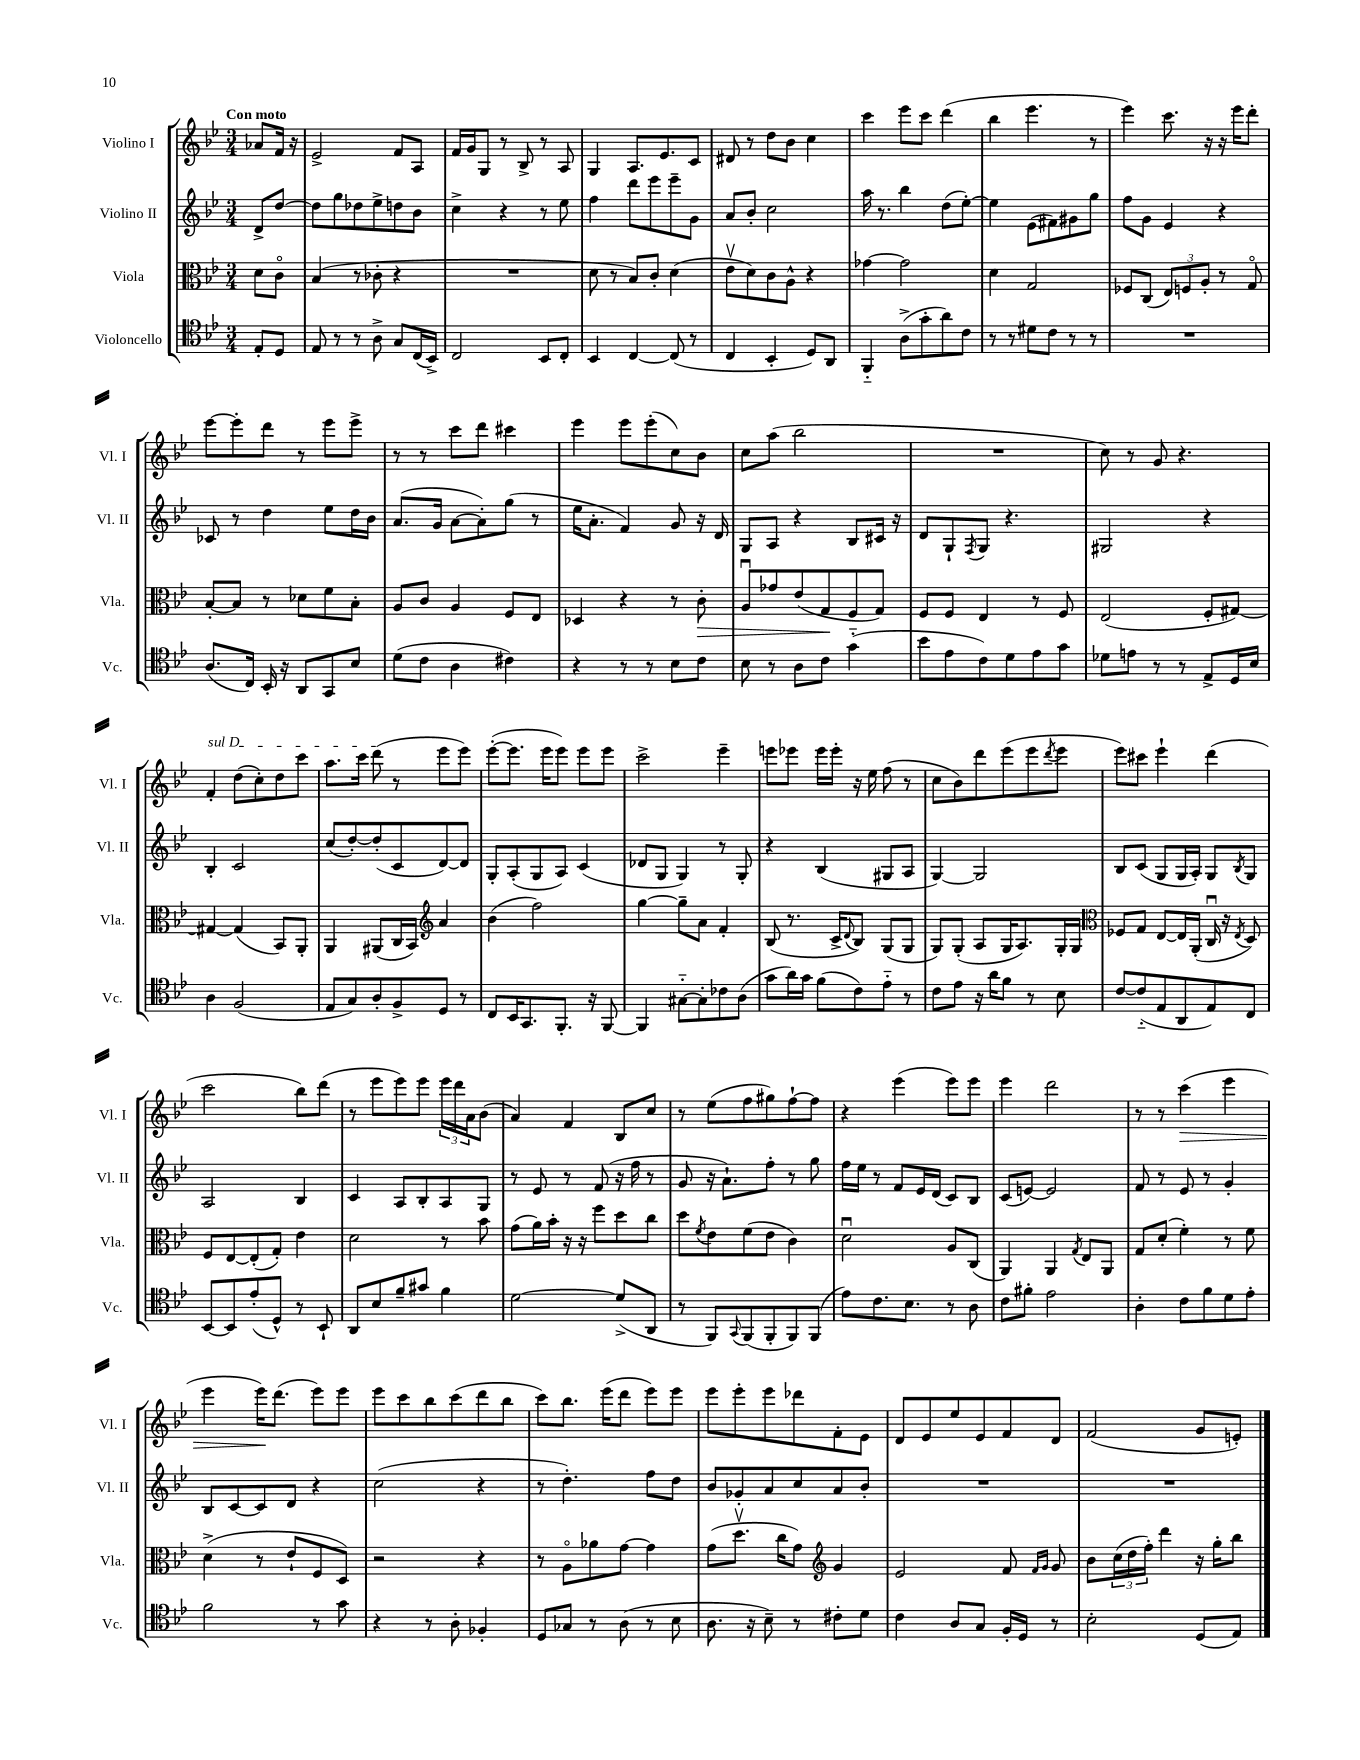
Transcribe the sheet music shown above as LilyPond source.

<<
\new StaffGroup <<
\new Staff = "s0" \with { instrumentName = "Violino I" shortInstrumentName = "Vl. I" } {
    \clef treble \key bes \major \numericTimeSignature \time 3/4 \partial 4 \tempo "Con moto"
    aes'8 f'16 r16 |
    ees'2-> f'8 a8 |
    f'16 g'16 g8 r8 bes8-> r8 a8 |
    g4 a8. ees'8. c'8 |
    dis'8 r8 d''8 bes'8 c''4 |
    c'''4 ees'''8 c'''8 d'''4( |
    bes''4 ees'''4. r8 |
    ees'''4) c'''8. r16 r16 ees'''16 d'''8-. |
    ees'''8~ ees'''8-. d'''8 r8 ees'''8 ees'''8-> |
    r8 r8 c'''8 d'''8 cis'''4 |
    ees'''4 ees'''8 ees'''8-.( c''8) bes'8 |
    c''8 a''8( bes''2 |
    R2. |
    c''8) r8 g'8 r4. |
    \once \override TextSpanner.bound-details.left.text = \markup { \italic "sul D" } f'4-.\startTextSpan d''8( c''8-.) d''8 c'''8 |
    a''8. c'''16 d'''8\stopTextSpan( r8 ees'''8 ees'''8) |
    ees'''8~-.( ees'''8. ees'''16 ees'''8) ees'''8 ees'''8 |
    c'''2-> ees'''4-- |
    e'''8 ees'''8 ees'''16 ees'''16-. r16 ees''16 f''8( r8 |
    c''8 bes'8) d'''8 ees'''8( ees'''8 \acciaccatura { d'''8 } ees'''8 |
    ees'''8) cis'''8 ees'''4-! d'''4( |
    c'''2 bes''8) d'''8( |
    r8 ees'''8 ees'''8) ees'''8 \tuplet 3/2 { ees'''16 d'''16 a'16 } bes'8( |
    a'4) f'4 bes8 c''8 |
    r8 ees''8( f''8 gis''8) f''8~-! f''8 |
    r4 ees'''4( ees'''8) ees'''8 |
    ees'''4 d'''2 |
    r8 r8 c'''4\>( ees'''4 |
    ees'''4 ees'''16\!) d'''8.( ees'''8) ees'''8 |
    ees'''8 c'''8 bes''8 c'''8( d'''8 bes''8 |
    c'''8) bes''8. ees'''16( d'''8 ees'''8) ees'''8 |
    ees'''8 ees'''8-. ees'''8 des'''8 f'8-. ees'8 |
    d'8 ees'8 ees''8 ees'8 f'8 d'8 |
    f'2( g'8 e'8-.) \bar "|." |
}
\new Staff = "s1" \with { instrumentName = "Violino II" shortInstrumentName = "Vl. II" } {
    \clef treble \key bes \major \numericTimeSignature \time 3/4 \partial 4
    d'8-> d''8~ |
    d''8 g''8 des''8 ees''8-> d''8 bes'8 |
    c''4-> r4 r8 ees''8 |
    f''4 d'''8 ees'''8 ees'''8-- g'8 |
    a'8 bes'8-. c''2 |
    a''16 r8. bes''4 d''8( ees''8~-.) |
    ees''4 ees'8( fis'8) gis'8 g''8 |
    f''8 g'8 ees'4 r4 |
    ces'8 r8 d''4 ees''8 d''16 bes'16 |
    a'8.( g'16 a'8~ a'8-.) g''8( r8 |
    ees''16 a'8.-. f'4) g'8 r16 d'16 |
    g8 a8 r4 bes8 cis'16 r16 |
    d'8 g8-! \acciaccatura { f8 } g8 r4. |
    gis2 r4 |
    bes4-. c'2 |
    c''8( d''8~-.) d''8-.( c'8 d'8~) d'8 |
    g8-. a8-.( g8 a8) c'4( |
    des'8 g8 g4) r8 g8-. |
    r4 bes4( gis8 a8 |
    g4~) g2 |
    bes8 c'8( g8 g16 a16-.) g8 \acciaccatura { bes8 } g8 |
    a2 bes4 |
    c'4 a8 bes8-. a8 g8 |
    r8 ees'8 r8 f'8( r16 f''16 r8 |
    g'8 r16 a'8.-!) f''8-. r8 g''8 |
    f''16 ees''16 r8 f'8 ees'16 d'16( c'8) bes8 |
    c'8( e'8~) e'2 |
    f'8 r8 ees'8 r8 g'4-. |
    bes8 c'8~ c'8 d'8 r4 |
    c''2( r4 |
    r8 d''4.-.) f''8 d''8 |
    bes'8 ges'8-. a'8 c''8 a'8 bes'8-. |
    R2. |
    R2. \bar "|." |
}
\new Staff = "s2" \with { instrumentName = "Viola" shortInstrumentName = "Vla." } {
    \clef alto \key bes \major \numericTimeSignature \time 3/4 \partial 4
    d'8 c'8\flageolet |
    bes4( r8 ces'8-. r4 |
    R2. |
    d'8 r8 bes8) c'8-. d'4( |
    ees'8\upbow d'8) c'8 a8-^ r4 |
    ges'4~ ges'2 |
    d'4 g2 |
    fes8 c8( \tuplet 3/2 { ees8) f8 a8-. } r8 g8\flageolet |
    bes8~-. bes8 r8 des'8 f'8 bes8-. |
    a8 c'8 a4 f8 ees8 |
    des4 r4 r8 c'8-.\> |
    a8\downbow ges'8 ees'8( g8\! f8 g8) |
    f8 f8 ees4 r8 f8 |
    ees2( f8-. gis8~) |
    gis4~ gis4( bes,8) a,8-. |
    a,4 ais,8( c16 bes,16) \clef treble a'4 |
    bes'4( f''2) |
    g''4~ g''8-- a'8 f'4-. |
    bes8( r8. c'16-> \appoggiatura { d'8 } bes8) g8( g8 |
    g8) g8-.( a8 g16 a8.) g16-. g16 |
    \clef alto fes8 g8 ees8~ ees16 a,16-.( c16\downbow r16 \acciaccatura { ees8 } d8) |
    f8 ees8~ ees8-.( g8-.) ees'4 |
    d'2 r8 bes'8 |
    g'8( a'16) bes'16-. r16 r16 f''8 d''8 c''8 |
    d''8 \acciaccatura { f'8 } ees'8 f'8( ees'8 c'4) |
    d'2\downbow a8 c8( |
    a,4) a,4 \acciaccatura { g8 } ees8 a,8 |
    g8 d'8-.( f'4-.) r8 f'8 |
    d'4->( r8 ees'8-! f8 d8) |
    r2 r4 |
    r8 a8\flageolet aes'8 g'8~ g'4 |
    g'8( d''8.\upbow c''16 g'8) \clef treble g'4 |
    ees'2 f'8 \grace { f'16 g'16 } g'8 |
    bes'8 \tuplet 3/2 { c''16( d''16 f''16-.) } d'''4 r16 g''16-. bes''8 \bar "|." |
}
\new Staff = "s3" \with { instrumentName = "Violoncello" shortInstrumentName = "Vc." } {
    \clef tenor \key bes \major \numericTimeSignature \time 3/4 \partial 4
    ees8-. d8 |
    ees8 r8 r8 a8-> g8 c16( bes,16->) |
    c2 bes,8 c8-. |
    bes,4 c4~ c8( r8 |
    c4 bes,4-. d8) a,8 |
    f,4-_ a8->( g'8-. a'8) c'8 |
    r8 r8 dis'8 c'8 r8 r8 |
    R2. |
    a8.( c16) bes,16-. r16 a,8 g,8 bes8 |
    d'8( c'8 a4 cis'4) |
    r4 r8 r8 bes8 c'8 |
    bes8 r8 a8 c'8 g'4-_( |
    bes'8 ees'8 c'8) d'8 ees'8 g'8 |
    des'8 e'8 r8 r8 ees8-> d16 bes16 |
    a4 f2( |
    ees8 g8) a8-. f8-> d8 r8 |
    c8 bes,16 g,8. f,8.-. r16 f,8~ |
    f,4 gis8~-_ gis8-. ces'8 a8( |
    g'8 a'16) g'16 f'8( c'8) ees'8-_ r8 |
    c'8 ees'8 r16 a'16 f'8 r8 bes8 |
    c'8~ c'8-_( ees8 a,8 ees8) c8 |
    bes,8~ bes,8 ees'8-.( d8-^) r8 bes,8-! |
    a,8 bes8 f'8-- gis'8 f'4 |
    d'2~ d'8->( a,8 |
    r8 f,8) \appoggiatura { g,8 } f,8( f,8-. f,8) f,8( |
    ees'8) c'8. bes8. r8 a8 |
    c'8 fis'8-. ees'2 |
    a4-. c'8 f'8 d'8 ees'8-. |
    f'2 r8 g'8 |
    r4 r8 a8-. fes4-. |
    d8 ges8 r8 a8( r8 bes8 |
    a8. r16 bes8--) r8 cis'8-. d'8 |
    c'4 a8 g8 f16-. d16 r8 |
    bes2-. d8( ees8) \bar "|." |
}
>>
>>
\layout { \context { \Score \remove "Bar_number_engraver" } }
